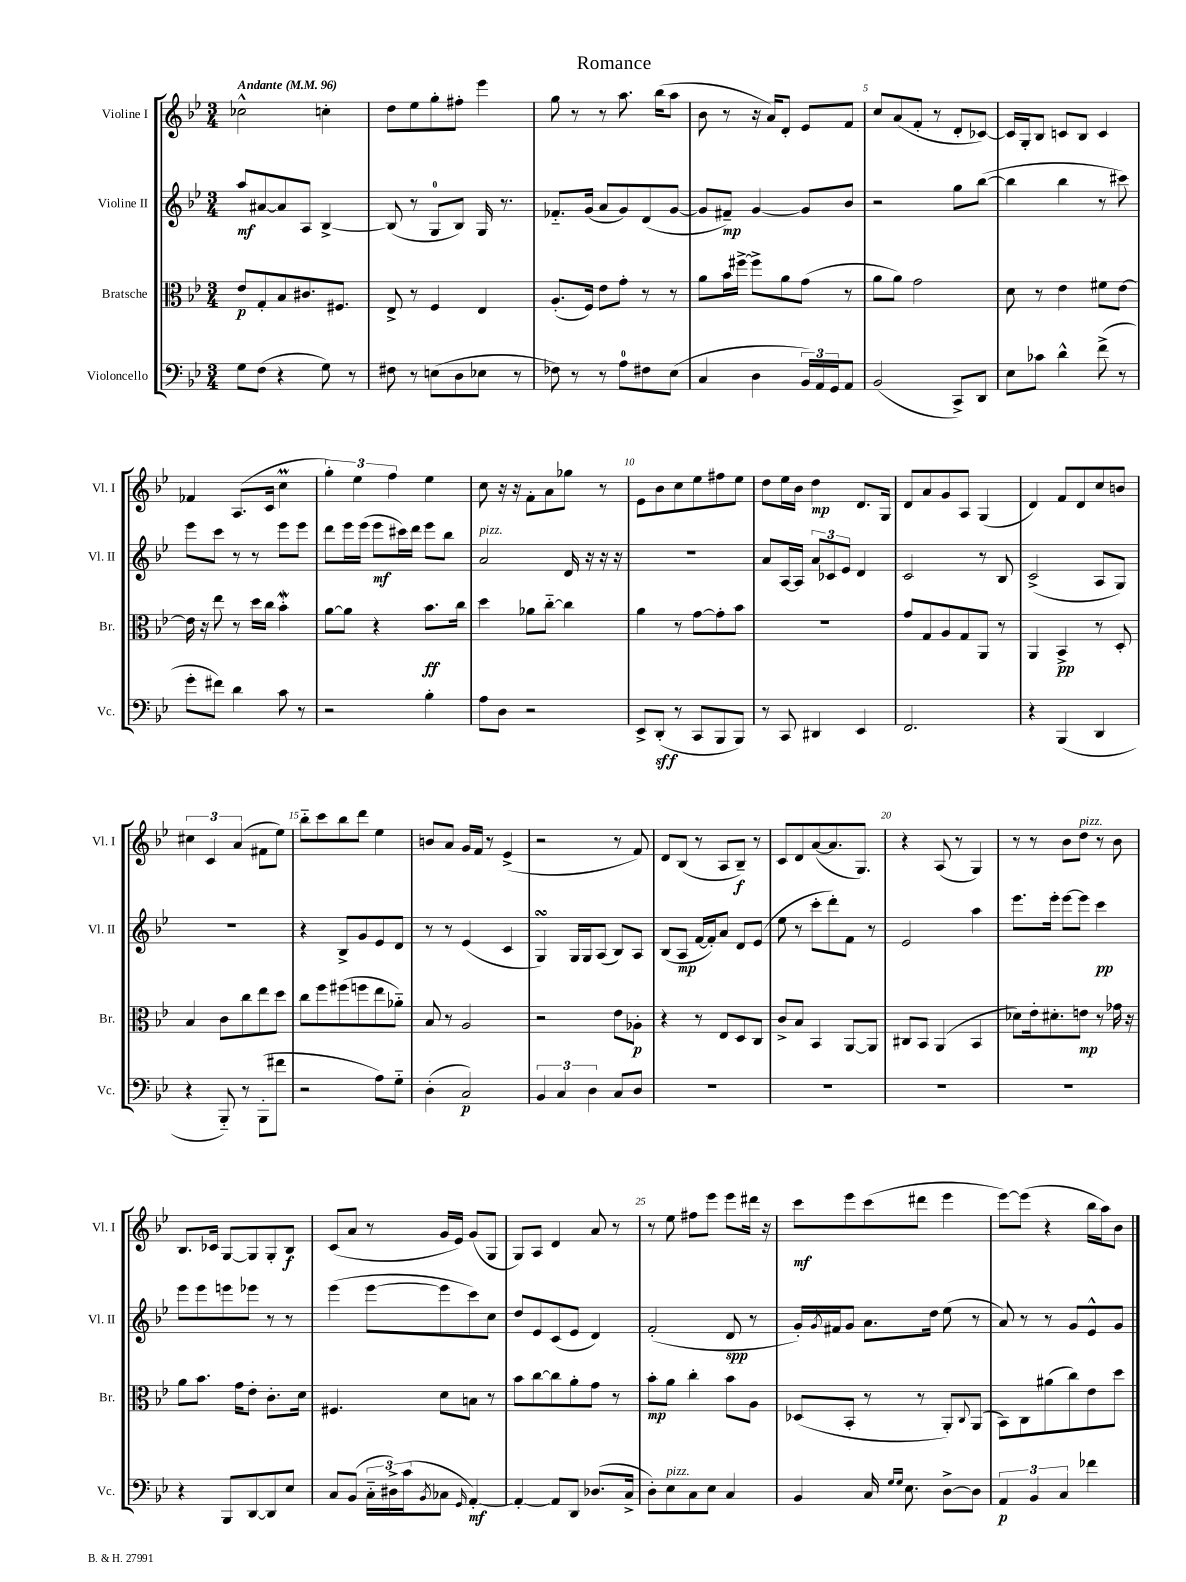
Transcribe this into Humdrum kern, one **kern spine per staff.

**kern	**dynam	**kern	**dynam	**kern	**dynam	**kern	**dynam
*part4	*part4	*part3	*part3	*part2	*part2	*part1	*part1
*staff4	*staff4	*staff3	*staff3	*staff2	*staff2	*staff1	*staff1
*I"Violoncello	*	*I"Bratsche	*	*I"Violine II	*	*I"Violine I	*
*I'Vc.	*	*I'Br.	*	*I'Vl. II	*	*I'Vl. I	*
*clefF4	*	*clefC3	*	*clefG2	*	*clefG2	*
*k[b-e-]	*	*k[b-e-]	*	*k[b-e-]	*	*k[b-e-]	*
*M3/4	*	*M3/4	*	*M3/4	*	*M3/4	*
*MM96	*	*MM96	*	*MM96	*	*MM96	*
=1	=1	=1	=1	=1	=1	=1	=1
!	!	!	!	!	!	!LO:TX:a:B:t=Andante	!
8G\L	.	8e-/L	p	8aa/L	mf	2cc-X^^\	.
(8F\J	.	8G'/	.	[8a#X/	.	.	.
4r	.	8B-/	.	8a#/]	.	.	.
.	.	8.c#X/	.	8A/J	.	.	.
8G\)	.	.	.	[4B-^/	.	4ccn'\	.
.	.	8.F#X/J	.	.	.	.	.
8r	.	.	.	.	.	.	.
=2	=2	=2	=2	=2	=2	=2	=2
8F#X\	.	8E-^/	.	(8B-/]	.	8dd\L	.
8r	.	8r	.	8r	.	8ee-\	.
(8En\L	.	4F/	.	8G/L	.	8gg'\	.
8D\	.	.	.	8B-/J)	.	8ff#X'\J	.
8E-X\J	.	4E-/	.	16G/	.	4eee-\	.
.	.	.	.	8.r	.	.	.
8r	.	.	.	.	.	.	.
=3	=3	=3	=3	=3	=3	=3	=3
8F-X\)	.	(8.A'/L	.	8.f-X/L	.	8gg\	.
8r	.	.	.	.	.	8r	.
.	.	16F/Jk)	.	(16g/Jk	.	.	.
8r	.	8e-\L	.	8a/L	.	8r	.
8A\L	.	8g'\J	.	8g/)	.	8.aa\	.
8F#X\	.	8r	.	(8d/	.	.	.
.	.	.	.	.	.	(16bb-\KL	.
(8E-\J	.	8r	.	[8g/J	.	8aa\J	.
=4	=4	=4	=4	=4	=4	=4	=4
4C/	.	8a\L	.	8g/L]	.	8b-\	.
.	.	16b-\L	.	8f#X~/J)	mp	8r	.
.	.	[16ff#X^\JJ	.	.	.	.	.
4D\	.	8ff#^\L]	.	[4g/	.	16r	.
.	.	.	.	.	.	16a/KL)	.
.	.	8a\	.	.	.	8d'/J	.
24BB-/LL)	.	(8g\J	.	8g/L]	.	8e-/L	.
24AA/	.	.	.	.	.	.	.
24GG/J	.	.	.	.	.	.	.
8AA/J	.	8r	.	8b-/J	.	8f/J	.
=5	=5	=5	=5	=5	=5	=5	=5
(2BB-/	.	8a\L	.	2r	.	8cc/L	.
.	.	8a\J)	.	.	.	(8a/	.
.	.	2g\	.	.	.	8f'/J	.
.	.	.	.	.	.	8r	.
8CC^/L)	.	.	.	8gg\L	.	8d'/L	.
8DD/J	.	.	.	([8bb-\J	.	[8c-X/J)	.
=6	=6	=6	=6	=6	=6	=6	=6
8E-\L	.	8d\	.	4bb-\]	.	16c-/LL]	.
.	.	.	.	.	.	16G'/J	.
8c-X\J	.	8r	.	.	.	8B-/J	.
4d^^\	.	4e-\	.	4bb-\	.	8cn/L	.
.	.	.	.	.	.	8B-/J	.
(8f^\	.	8f#X\L	.	8r	.	4c/	.
8r	.	[8e-\J	.	8ccc#X\)	.	.	.
!!LO:LB:g=z
=7	=7	=7	=7	=7	=7	=7	=7
8g'\L	.	16e-\]	.	8eee-\L	.	4f-X/	.
.	.	16r	.	.	.	.	.
8f#X\J)	.	8ee-\	.	8ccc\J	.	.	.
4d\	.	8r	.	8r	.	(8.A/L	.
.	.	16dd\LL	.	8r	.	.	.
.	.	16cc\JJ	.	.	.	16c/Jk	.
8c\	.	4b-w'\	.	8eee-\L	.	4ccM\	.
8r	.	.	.	8eee-\J	.	.	.
=8	=8	=8	=8	=8	=8	=8	=8
2r	.	[8a\L	.	8ddd\L	.	6gg'\)	.
.	.	8a\J]	.	16eee-\L	.	.	.
.	.	.	.	.	.	6ee-\	.
.	.	.	.	(16eee-\JJ	.	.	.
.	.	4r	.	8eee-\L	mf	.	.
.	.	.	.	.	.	6ff\	.
.	.	.	.	16ccc#X\L)	.	.	.
.	.	.	.	16ddd\JJ	.	.	.
4B-'\	.	8.b-\L	ff	8eee-\L	.	4ee-\	.
.	.	.	.	8bb-\J	.	.	.
.	.	16cc\Jk	.	.	.	.	.
=9	=9	=9	=9	=9	=9	=9	=9
!	!	!	!	!LO:TX:a:i:t=pizz.	!	!	!
8A\L	.	4dd\	.	2a/	.	8cc\	.
8D\J	.	.	.	.	.	16r	.
.	.	.	.	.	.	16r	.
2r	.	8a-X\L	.	.	.	8f'\L	.
.	.	[8cc\J	.	.	.	8a\	.
.	.	4cc\]	.	16d/	.	8gg-X\J	.
.	.	.	.	16r	.	.	.
.	.	.	.	16r	.	8r	.
.	.	.	.	16r	.	.	.
=10	=10	=10	=10	=10	=10	=10	=10
8EE-^/L	.	4a\	.	2.r	.	8e-\L	.
(8DD'/J	sff	.	.	.	.	8b-\	.
8r	.	8r	.	.	.	8cc\	.
8CC/L	.	[8g\L	.	.	.	8ee-\	.
8BBB-/	.	8g'\]	.	.	.	8ff#X\	.
8BBB-/J)	.	8b-\J	.	.	.	8ee-\J	.
=11	=11	=11	=11	=11	=11	=11	=11
8r	.	2.r	.	8a/L	.	8dd\L	.
8CC/	.	.	.	[16A/L	.	16ee-\L	.
.	.	.	.	16A/JJ]	.	16b-\JJ	.
4DD#X/	.	.	.	12a/L	.	4dd\	mp
.	.	.	.	12c-X/	.	.	.
.	.	.	.	12e-/J	.	.	.
4EE-/	.	.	.	4d/	.	8.d/L	.
.	.	.	.	.	.	16G/Jk	.
=12	=12	=12	=12	=12	=12	=12	=12
2.FF/	.	8g/L	.	2c/	.	8d/L	.
.	.	8G/	.	.	.	8a/	.
.	.	8A/	.	.	.	8g/	.
.	.	8G/	.	.	.	8A/J	.
.	.	8AA/J	.	8r	.	(4G/	.
.	.	8r	.	8B-/	.	.	.
=13	=13	=13	=13	=13	=13	=13	=13
4r	.	4AA/	.	(2c^/	.	4d/)	.
(4BBB-/	.	4BB-^/	pp	.	.	8f/L	.
.	.	.	.	.	.	8d/	.
4DD/	.	8r	.	8A/L	.	8cc/	.
.	.	8D'/	.	8G/J)	.	8bn/J	.
!!LO:LB:g=z
=14	=14	=14	=14	=14	=14	=14	=14
4r	.	4B-/	.	2.r	.	6cc#X\	.
.	.	.	.	.	.	6c/	.
8BBB-/)	.	8c\L	.	.	.	.	.
.	.	.	.	.	.	(6a/	.
8r	.	8cc\	.	.	.	.	.
(8BBB-'\L	.	8ee-\	.	.	.	8f#X\L	.
8f#X\J	.	8dd\J	.	.	.	8ee-\J)	.
=15	=15	=15	=15	=15	=15	=15	=15
2r	.	8cc\L	.	4r	.	8bb-\L	.
.	.	8ff\	.	.	.	8ccc\	.
.	.	(8ff#X\	.	8B-^/L	.	8bb-\	.
.	.	8ffn\	.	8g/	.	8ddd\J	.
8A\L)	.	8ee-\	.	8e-/	.	4ee-\	.
8G\J	.	8a-X\J)	.	8d/J	.	.	.
=16	=16	=16	=16	=16	=16	=16	=16
(4D'\	.	8B-/	.	8r	.	8bn/L	.
.	.	8r	.	8r	.	8a/J	.
2C/)	p	2A/	.	(4e-/	.	16g/LL	.
.	.	.	.	.	.	16f/JJ	.
.	.	.	.	.	.	8r	.
.	.	.	.	4c/	.	(4e-^/	.
=17	=17	=17	=17	=17	=17	=17	=17
6BB-/	.	2r	.	4GsSSS/)	.	2r	.
6C/	.	.	.	.	.	.	.
.	.	.	.	16G/LL	.	.	.
.	.	.	.	16G/J	.	.	.
6D\	.	.	.	.	.	.	.
.	.	.	.	(8A/J	.	.	.
8C/L	.	8e-\L	.	8B-/L)	.	8r	.
8D/J	.	8A-X'\J	p	8A/J	.	8f/)	.
=18	=18	=18	=18	=18	=18	=18	=18
2.r	.	4r	.	(8B-/L	.	8d/L	.
.	.	.	.	8A/J	mp	(8B-/J	.
.	.	8r	.	[16f/LL	.	8r	.
.	.	.	.	16f'/J])	.	.	.
.	.	8E-/L	.	8a/J	.	8A/L	.
.	.	8D/	.	8d/L	.	8B-~/J)	f
.	.	8C/J	.	(8e-/J	.	8r	.
=19	=19	=19	=19	=19	=19	=19	=19
2.r	.	8c^/L	.	8ee-\	.	8c/L	.
.	.	8B-/J	.	8r	.	8d/	.
.	.	4BB-/	.	8ccc'\L	.	([8a/	.
.	.	.	.	8ddd'\)	.	8.a/]	.
.	.	[8AA/L	.	8f\J	.	.	.
.	.	.	.	.	.	8.G/J)	.
.	.	8AA/J]	.	8r	.	.	.
=20	=20	=20	=20	=20	=20	=20	=20
2.r	.	8C#X/L	.	2e-/	.	4r	.
.	.	8BB-/J	.	.	.	.	.
.	.	(4AA/	.	.	.	(8A/	.
.	.	.	.	.	.	8r	.
.	.	4BB-/	.	4aa\	.	4G/)	.
=21	=21	=21	=21	=21	=21	=21	=21
2.r	.	8d-X\L)	.	8.eee-\L	.	8r	.
.	.	16e-'\k	.	.	.	8r	.
.	.	8.d#X'\	.	16eee-'\Jk	.	.	.
.	.	.	.	[8eee-\L	.	8b-\L	.
!	!	!	!	!	!	!LO:TX:a:i:t=pizz.	!
.	.	8en\J	mp	8eee-\J]	.	8dd\J	.
.	.	8r	.	4ccc\	pp	8r	.
.	.	16g-X\	.	.	.	8b-\	.
.	.	16r	.	.	.	.	.
!!LO:LB:g=z
=22	=22	=22	=22	=22	=22	=22	=22
4r	.	8a\L	.	8eee-\L	.	8.B-/L	.
.	.	8.b-\J	.	8eee-\	.	.	.
.	.	.	.	.	.	16c-X/Jk	.
8BBB-/L	.	.	.	8eeen\	.	[8G/L	.
.	.	16g\KL	.	.	.	.	.
[8DD/	.	8e-'\J	.	8eee-X\J	.	8G/]	.
8DD/]	.	8.c'\L	.	8r	.	8G'/	.
8E-/J	.	.	.	8r	.	8B-/J	f
.	.	16d\Jk	.	.	.	.	.
=23	=23	=23	=23	=23	=23	=23	=23
8C/L	.	4.F#X/	.	(4eee-\	.	(8c/L	.
(8BB-/J	.	.	.	.	.	8a/J	.
24C\LL	.	.	.	[8eee-\L	.	8r	.
24D#X^\)	.	.	.	.	.	.	.
(24c\J	.	.	.	.	.	.	.
8qBB-/	.	.	.	.	.	.	.
8C-X\J	.	8d\L	.	8eee-\]	.	16g/LL	.
.	.	.	.	.	.	16e-/JJ)	.
16qqGG/	.	.	.	.	.	.	.
[4AA'/)	mf	8Bn\J	.	8ccc\)	.	(8g/L	.
.	.	8r	.	8cc\J	.	8G/J	.
=24	=24	=24	=24	=24	=24	=24	=24
4AA'/_	.	8b-\L	.	8dd/L	.	8G/L)	.
.	.	[8cc\	.	8e-/	.	8A/J	.
8AA/L]	.	8cc\]	.	(8c/	.	4d/	.
8DD/J	.	8a'\	.	8e-/J	.	.	.
(8.D-X/L	.	8g\J	.	4d/)	.	8a/	.
.	.	8r	.	.	.	8r	.
16C^/Jk	.	.	.	.	.	.	.
=25	=25	=25	=25	=25	=25	=25	=25
8D'\L)	.	8b-'\L	mp	(2f'/	.	8r	.
!LO:TX:a:i:t=pizz.	!	!	!	!	!	!	!
8E-\	.	8a\J	.	.	.	8ee-\	.
8C\	.	4cc'\	.	.	.	8ff#X\L	.
8E-\J	.	.	.	.	.	8eee-\J	.
4C/	.	8b-\L	.	8d/	spp	8eee-\L	.
.	.	8A\J	.	8r	.	16ddd#X\Jk	.
.	.	.	.	.	.	16r	.
=26	=26	=26	=26	=26	=26	=26	=26
4BB-/	.	(8D-X/L	.	16g'/LL)	.	8ccc\L	mf
.	.	.	.	8qg/	.	.	.
.	.	.	.	16f#X/J	.	.	.
.	.	8BB-'/J	.	8g/J	.	8eee-\	.
16C/	.	8r	.	8.a\L	.	(8ccc\	.
16qqG/LL	.	.	.	.	.	.	.
16qqG/JJ	.	.	.	.	.	.	.
8.E-\	.	.	.	.	.	.	.
.	.	8r	.	.	.	8ddd#X\J	.
.	.	.	.	16dd\Jk	.	.	.
[8D^\L	.	8AA'/L)	.	(8ee-\	.	4eee-\	.
.	.	8qqC/	.	.	.	.	.
8D\J]	.	(8AA/J	.	8r	.	.	.
=27	=27	=27	=27	=27	=27	=27	=27
6AA/	p	8BB-\L)	.	8a/)	.	[8eee-\L)	.
.	.	8C\	.	8r	.	(8eee-\J]	.
6BB-/	.	.	.	.	.	.	.
.	.	(8a#X\	.	8r	.	4r	.
6C/	.	.	.	.	.	.	.
.	.	8cc\)	.	8g/L	.	.	.
4f-X\	.	8e-\	.	8e-^^/	.	16bb-\LL	.
.	.	.	.	.	.	16aa\J)	.
.	.	8dd\J	.	8g/J	.	8b-\J	.
==	==	==	==	==	==	==	==
*-	*-	*-	*-	*-	*-	*-	*-
